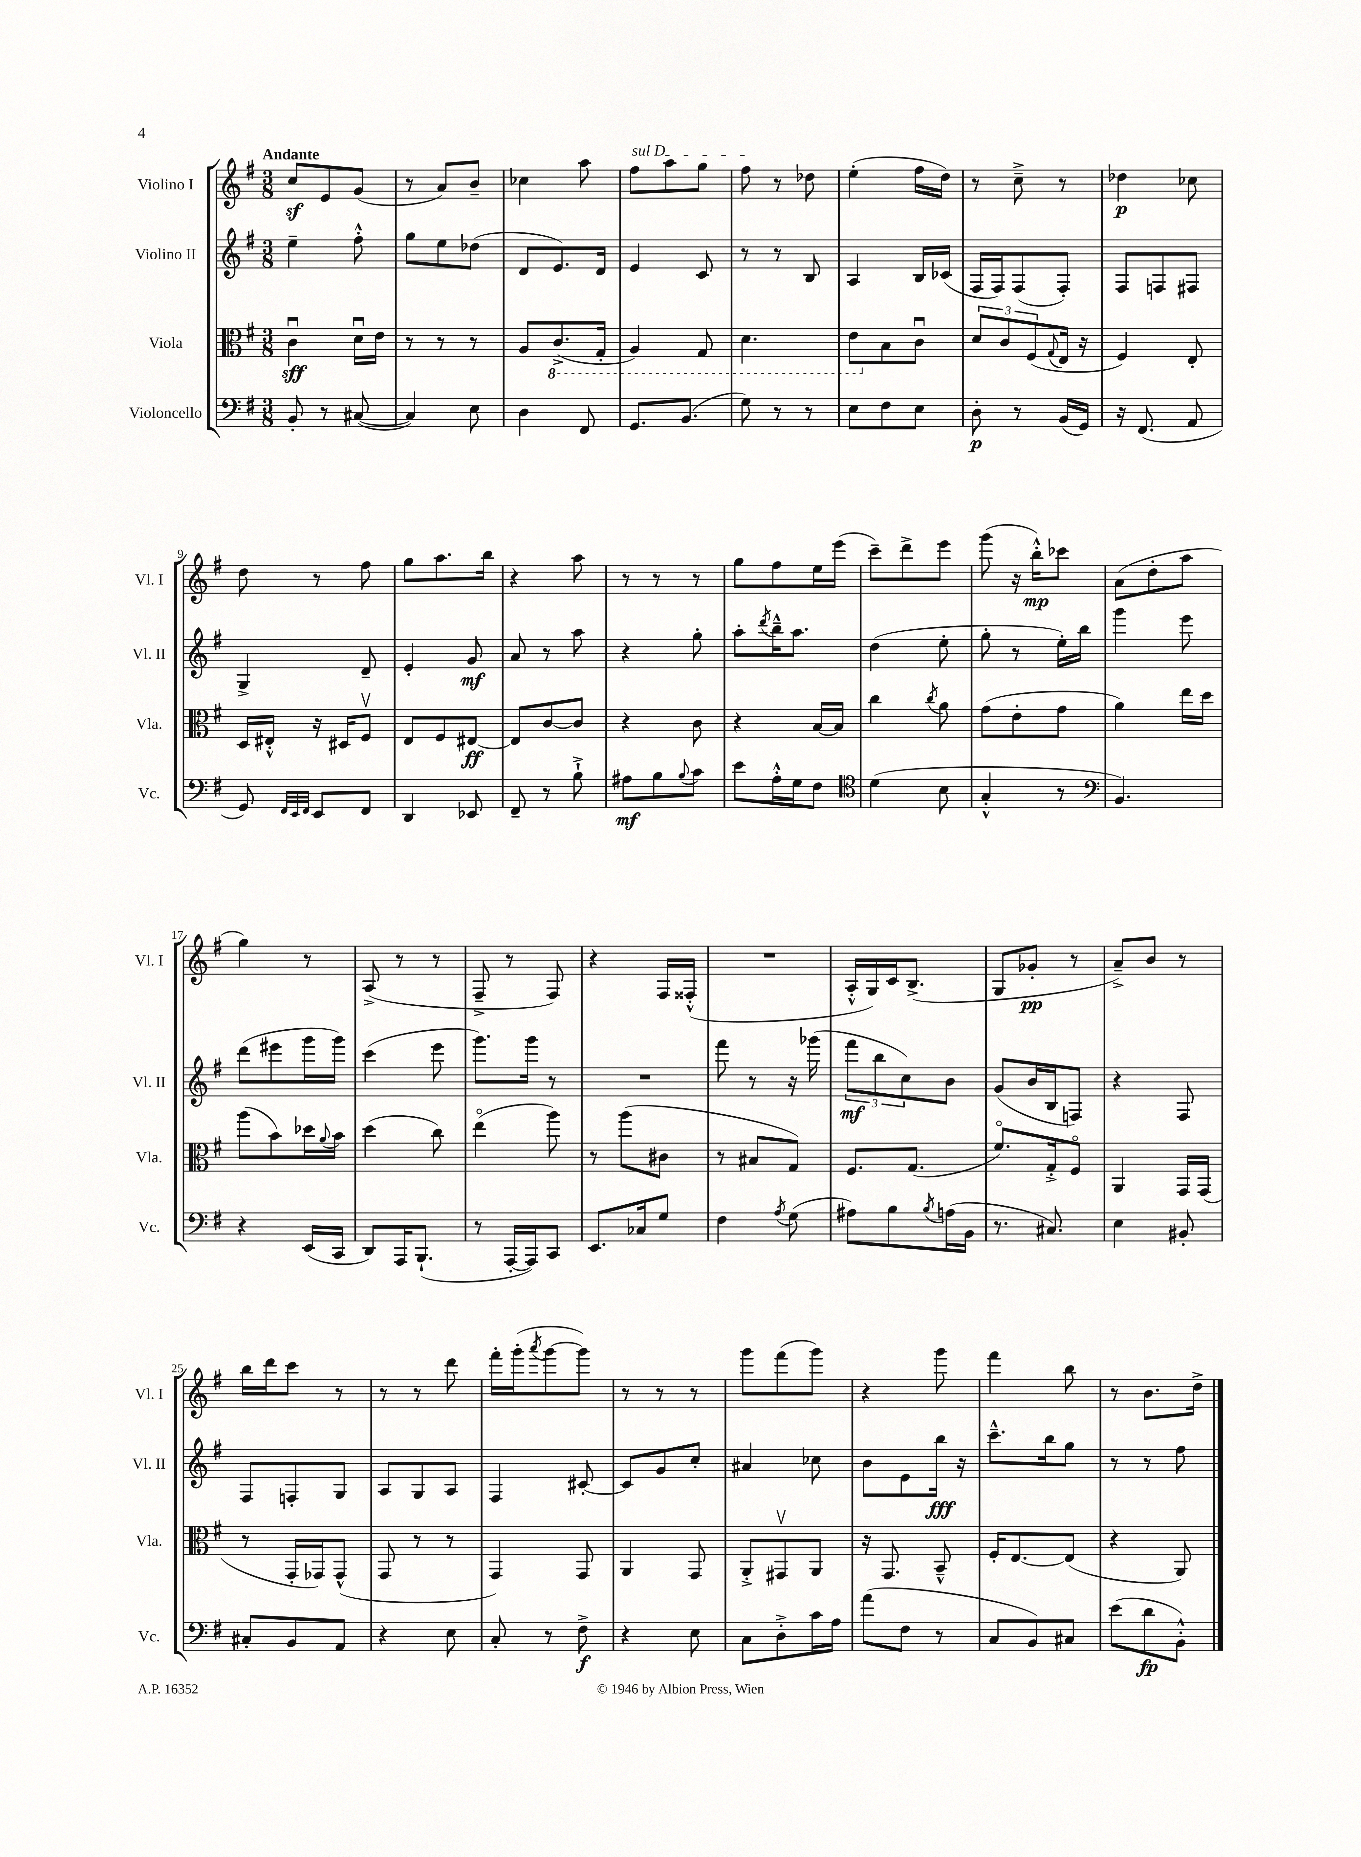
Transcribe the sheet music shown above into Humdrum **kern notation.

**kern	**dynam	**kern	**dynam	**kern	**dynam	**kern	**dynam
*part4	*part4	*part3	*part3	*part2	*part2	*part1	*part1
*staff4	*staff4	*staff3	*staff3	*staff2	*staff2	*staff1	*staff1
*I"Violoncello	*	*I"Viola	*	*I"Violino II	*	*I"Violino I	*
*I'Vc.	*	*I'Vla.	*	*I'Vl. II	*	*I'Vl. I	*
*clefF4	*	*clefC3	*	*clefG2	*	*clefG2	*
*k[f#]	*	*k[f#]	*	*k[f#]	*	*k[f#]	*
*M3/8	*	*M3/8	*	*M3/8	*	*M3/8	*
=1	=1	=1	=1	=1	=1	=1	=1
!	!	!	!	!	!	!LO:TX:a:B:t=Andante	!
8BB'/	.	4cu\	sff	4ee~\	.	8ccz/L	.
8r	.	.	.	.	.	8e/	.
([8C#X/	.	16du\LL	.	8ff#'^^\	.	(8g/J	.
.	.	16e\JJ	.	.	.	.	.
=2	=2	=2	=2	=2	=2	=2	=2
4C#/])	.	8r	.	8gg\L	.	8r	.
.	.	8r	.	8ee\	.	8a/L)	.
8E\	.	8r	.	(8dd-X\J	.	8b~/J	.
=3	=3	=3	=3	=3	=3	=3	=3
4D\	.	8A/L	.	8d/L	.	4cc-X\	.
*	*	*8ba	*	*	*	*	*
.	.	(8.C^/	.	8.e/)	.	.	.
8FF#/	.	.	.	.	.	8aa\	.
.	.	16GG'/Jk	.	16d/Jk	.	.	.
=4	=4	=4	=4	=4	=4	=4	=4
!	!	!	!	!	!	!LO:TX:a:i:t=sul D	!
8.GG/L	.	4AA/)	.	4e/	.	8ff#\L	.
.	.	.	.	.	.	8aa\	.
(8.BB/J	.	.	.	.	.	.	.
.	.	8GG/	.	8c/	.	8gg\J	.
=5	=5	=5	=5	=5	=5	=5	=5
8G\)	.	4.D\	.	8r	.	8ff#\	.
8r	.	.	.	8r	.	8r	.
8r	.	.	.	8B/	.	8dd-X\	.
=6	=6	=6	=6	=6	=6	=6	=6
8E\L	.	8E\L	.	4A/	.	(4ee'\	.
*	*	*X8ba	*	*	*	*	*
8F#\	.	8B\	.	.	.	.	.
8E\J	.	8cu\J	.	16B/LL	.	16ff#\LL	.
.	.	.	.	(16c-X/JJ	.	16dd\JJ)	.
=7	=7	=7	=7	=7	=7	=7	=7
8D'\	p	12d/L	.	16F#/LL	.	8r	.
.	.	.	.	16F#/J)	.	.	.
.	.	12c/	.	.	.	.	.
8r	.	.	.	(8F#/	.	8cc~^\	.
.	.	(12F#/	.	.	.	.	.
.	.	8qqG/	.	.	.	.	.
(16BB/LL	.	16E/Jk	.	8F#'/J)	.	8r	.
16GG/JJ)	.	16r	.	.	.	.	.
=8	=8	=8	=8	=8	=8	=8	=8
16r	.	4F#/)	.	8F#/L	.	4dd-X\	p
(8.FF#/	.	.	.	.	.	.	.
.	.	.	.	8Fn/	.	.	.
8AA/	.	8E'/	.	8F#X/J	.	8cc-X\	.
!!LO:LB:g=z
=9	=9	=9	=9	=9	=9	=9	=9
8GG/)	.	16D/LL	.	4G^/	.	8dd\	.
.	.	16E#X'^^/JJ	.	.	.	.	.
32qqFF#/LLL	.	.	.	.	.	.	.
32qqEE/	.	.	.	.	.	.	.
32qqFF#/JJJ	.	.	.	.	.	.	.
8EE/L	.	16r	.	.	.	8r	.
.	.	16D#X/KL	.	.	.	.	.
8FF#/J	.	8F#v/J	.	8d~/	.	8ff#\	.
=10	=10	=10	=10	=10	=10	=10	=10
4DD/	.	8E/L	.	4e'/	.	8gg\L	.
.	.	8F#/	.	.	.	8.aa\	.
8EE-X/	.	[8E#X/J	ff	8g/	mf	.	.
.	.	.	.	.	.	16bb\Jk	.
=11	=11	=11	=11	=11	=11	=11	=11
8FF#~/	.	8E#/L]	.	8a/	.	4r	.
8r	.	[8c/	.	8r	.	.	.
8B`^\	.	8c/J]	.	8aa\	.	8aa\	.
=12	=12	=12	=12	=12	=12	=12	=12
8A#X\L	mf	4r	.	4r	.	8r	.
8B\	.	.	.	.	.	8r	.
8qqB/	.	.	.	.	.	.	.
8c\J	.	8c\	.	8gg'\	.	8r	.
=13	=13	=13	=13	=13	=13	=13	=13
8e\L	.	4r	.	8aa'\L	.	8gg\L	.
.	.	.	.	8qddd/	.	.	.
16A'^^\L	.	.	.	16bb~^^\K	.	8ff#\	.
16G\J	.	.	.	8.aa\J	.	.	.
8F#\J	.	[16B/LL	.	.	.	16ee\L	.
.	.	16B/JJ]	.	.	.	(16eee\JJ	.
=14	=14	=14	=14	=14	=14	=14	=14
*clefC4	*	*	*	*	*	*	*
(4d\	.	4cc\	.	(4dd\	.	8ccc~\L)	.
.	.	.	.	.	.	8ddd^\	.
.	.	8qcc/	.	.	.	.	.
8B\	.	8a\	.	8ee'\	.	8eee\J	.
=15	=15	=15	=15	=15	=15	=15	=15
4G'^^/	.	(8g\L	.	8gg'\	.	(8ggg\	.
.	.	8e'\	.	8r	.	16r	.
.	.	.	.	.	.	16bb'^^\KL)	mp
8r	.	8g\J	.	16ee'\LL)	.	8ccc-X\J	.
.	.	.	.	16bb\JJ	.	.	.
=16	=16	=16	=16	=16	=16	=16	=16
*clefF4	*	*	*	*	*	*	*
4.BB/)	.	4a\)	.	4ggg\	.	(8a\L	.
.	.	.	.	.	.	8dd'\	.
.	.	16ee\LL	.	8eee\	.	8aa\J	.
.	.	16dd\JJ	.	.	.	.	.
!!LO:LB:g=z
=17	=17	=17	=17	=17	=17	=17	=17
4r	.	(8aa\L	.	(8ddd\L	.	4gg\)	.
.	.	8b\)	.	8eee#X\	.	.	.
(16EE/LL	.	16dd-X\L	.	16ggg\L	.	8r	.
.	.	8qqa/	.	.	.	.	.
16CC/JJ	.	16b\JJ	.	16ggg\JJ)	.	.	.
=18	=18	=18	=18	=18	=18	=18	=18
8DD/L)	.	(4dd\	.	(4ccc\	.	(8A^/	.
16AAA/K	.	.	.	.	.	8r	.
(8.BBB`/J	.	.	.	.	.	.	.
.	.	8cc\)	.	8eee\	.	8r	.
=19	=19	=19	=19	=19	=19	=19	=19
8r	.	(4ee\	.	8.ggg\L)	.	8F#~^/	.
[16AAA'/LL	.	.	.	.	.	8r	.
16AAA/J])	.	.	.	16ggg\Jk	.	.	.
8CC/J	.	8aa\)	.	8r	.	8F#/)	.
=20	=20	=20	=20	=20	=20	=20	=20
8.EE/L	.	8r	.	4.r	.	4r	.
.	.	(8aa\L	.	.	.	.	.
16C-X/k	.	.	.	.	.	.	.
8G/J	.	8c#X\J	.	.	.	16F#/LL	.
.	.	.	.	.	.	(16F##X'^^/JJ	.
=21	=21	=21	=21	=21	=21	=21	=21
4F#\	.	8r	.	8fff#\	.	4.r	.
.	.	8B#X/L	.	8r	.	.	.
8qA/	.	.	.	.	.	.	.
(8G\	.	8G/J)	.	16r	.	.	.
.	.	.	.	(16ggg-X\	.	.	.
=22	=22	=22	=22	=22	=22	=22	=22
8A#X\L)	.	8.F#/L	.	12fff#\L	mf	16A'^^/LL	.
.	.	.	.	.	.	16G/)	.
.	.	.	.	12bb\	.	.	.
8B\	.	.	.	.	.	16c/J	.
.	.	.	.	12cc\)	.	.	.
.	.	(8.G/J	.	.	.	(8.B^/J	.
8qB/	.	.	.	.	.	.	.
(16An\L	.	.	.	8b\J	.	.	.
16BB\JJ	.	.	.	.	.	.	.
=23	=23	=23	=23	=23	=23	=23	=23
8.r	.	8.f#/L)	.	(8g/L	.	8G/L	.
.	.	.	.	16b/L	.	8g-X'/J	pp
8.C#X/)	.	16G'^/k	.	16B/J	.	.	.
.	.	8F#/J	.	8Fn/J)	.	8r	.
=24	=24	=24	=24	=24	=24	=24	=24
4E\	.	4AA/	.	4r	.	8a~^/L)	.
.	.	.	.	.	.	8b/J	.
8BB#X'/	.	16GG/LL	.	8F#/	.	8r	.
.	.	(16GG/JJ	.	.	.	.	.
!!LO:LB:g=z
=25	=25	=25	=25	=25	=25	=25	=25
8C#X'/L	.	8r	.	8F#/L	.	16bb\LL	.
.	.	.	.	.	.	16ddd\J	.
8BB/	.	16GG'/LL	.	8Fn'/	.	8ccc\J	.
.	.	16GG-X/J)	.	.	.	.	.
8AA/J	.	(8GG-^^/J	.	8G/J	.	8r	.
=26	=26	=26	=26	=26	=26	=26	=26
4r	.	8GG/	.	8A/L	.	8r	.
.	.	8r	.	8G/	.	8r	.
8E\	.	8r	.	8A/J	.	8ddd\	.
=27	=27	=27	=27	=27	=27	=27	=27
8C'/	.	4GG/)	.	4F#/	.	16fff#'\LL	.
.	.	.	.	.	.	(16ggg'\J	.
.	.	.	.	.	.	8qaaa/	.
8r	.	.	.	.	.	[8ggg\	.
8F#^\	f	8GG/	.	[8c#X'/	.	8ggg\J])	.
=28	=28	=28	=28	=28	=28	=28	=28
4r	.	4AA/	.	8c#/L]	.	8r	.
.	.	.	.	8g/	.	8r	.
8E\	.	8GG/	.	8cc'/J	.	8r	.
=29	=29	=29	=29	=29	=29	=29	=29
8C\L	.	8AA'^/L	.	4a#X/	.	8ggg\L	.
8D'^\	.	8GG#Xv/	.	.	.	(8fff#\	.
16c\L	.	8AA/J	.	8cc-X\	.	8ggg\J)	.
16A\JJ	.	.	.	.	.	.	.
=30	=30	=30	=30	=30	=30	=30	=30
(8a\L	.	16r	.	8b\L	.	4r	.
.	.	8.GG/	.	.	.	.	.
8F#\J	.	.	.	8e\	.	.	.
8r	.	8BB~^^/	.	16bb\Jk	fff	8ggg\	.
.	.	.	.	16r	.	.	.
=31	=31	=31	=31	=31	=31	=31	=31
8C/L	.	16F#'/KL	.	8.ccc~^^\L	.	4fff#\	.
.	.	[8.E/	.	.	.	.	.
8BB/)	.	.	.	.	.	.	.
.	.	.	.	16bb\k	.	.	.
8C#X/J	.	(8E/J]	.	8gg\J	.	8bb\	.
=32	=32	=32	=32	=32	=32	=32	=32
(8e\L	.	4r	.	8r	.	8r	.
8d\	fp	.	.	8r	.	8.b\L	.
8BB'^^\J)	.	8AA/)	.	8ff#\	.	.	.
.	.	.	.	.	.	16dd^\Jk	.
==	==	==	==	==	==	==	==
*-	*-	*-	*-	*-	*-	*-	*-
